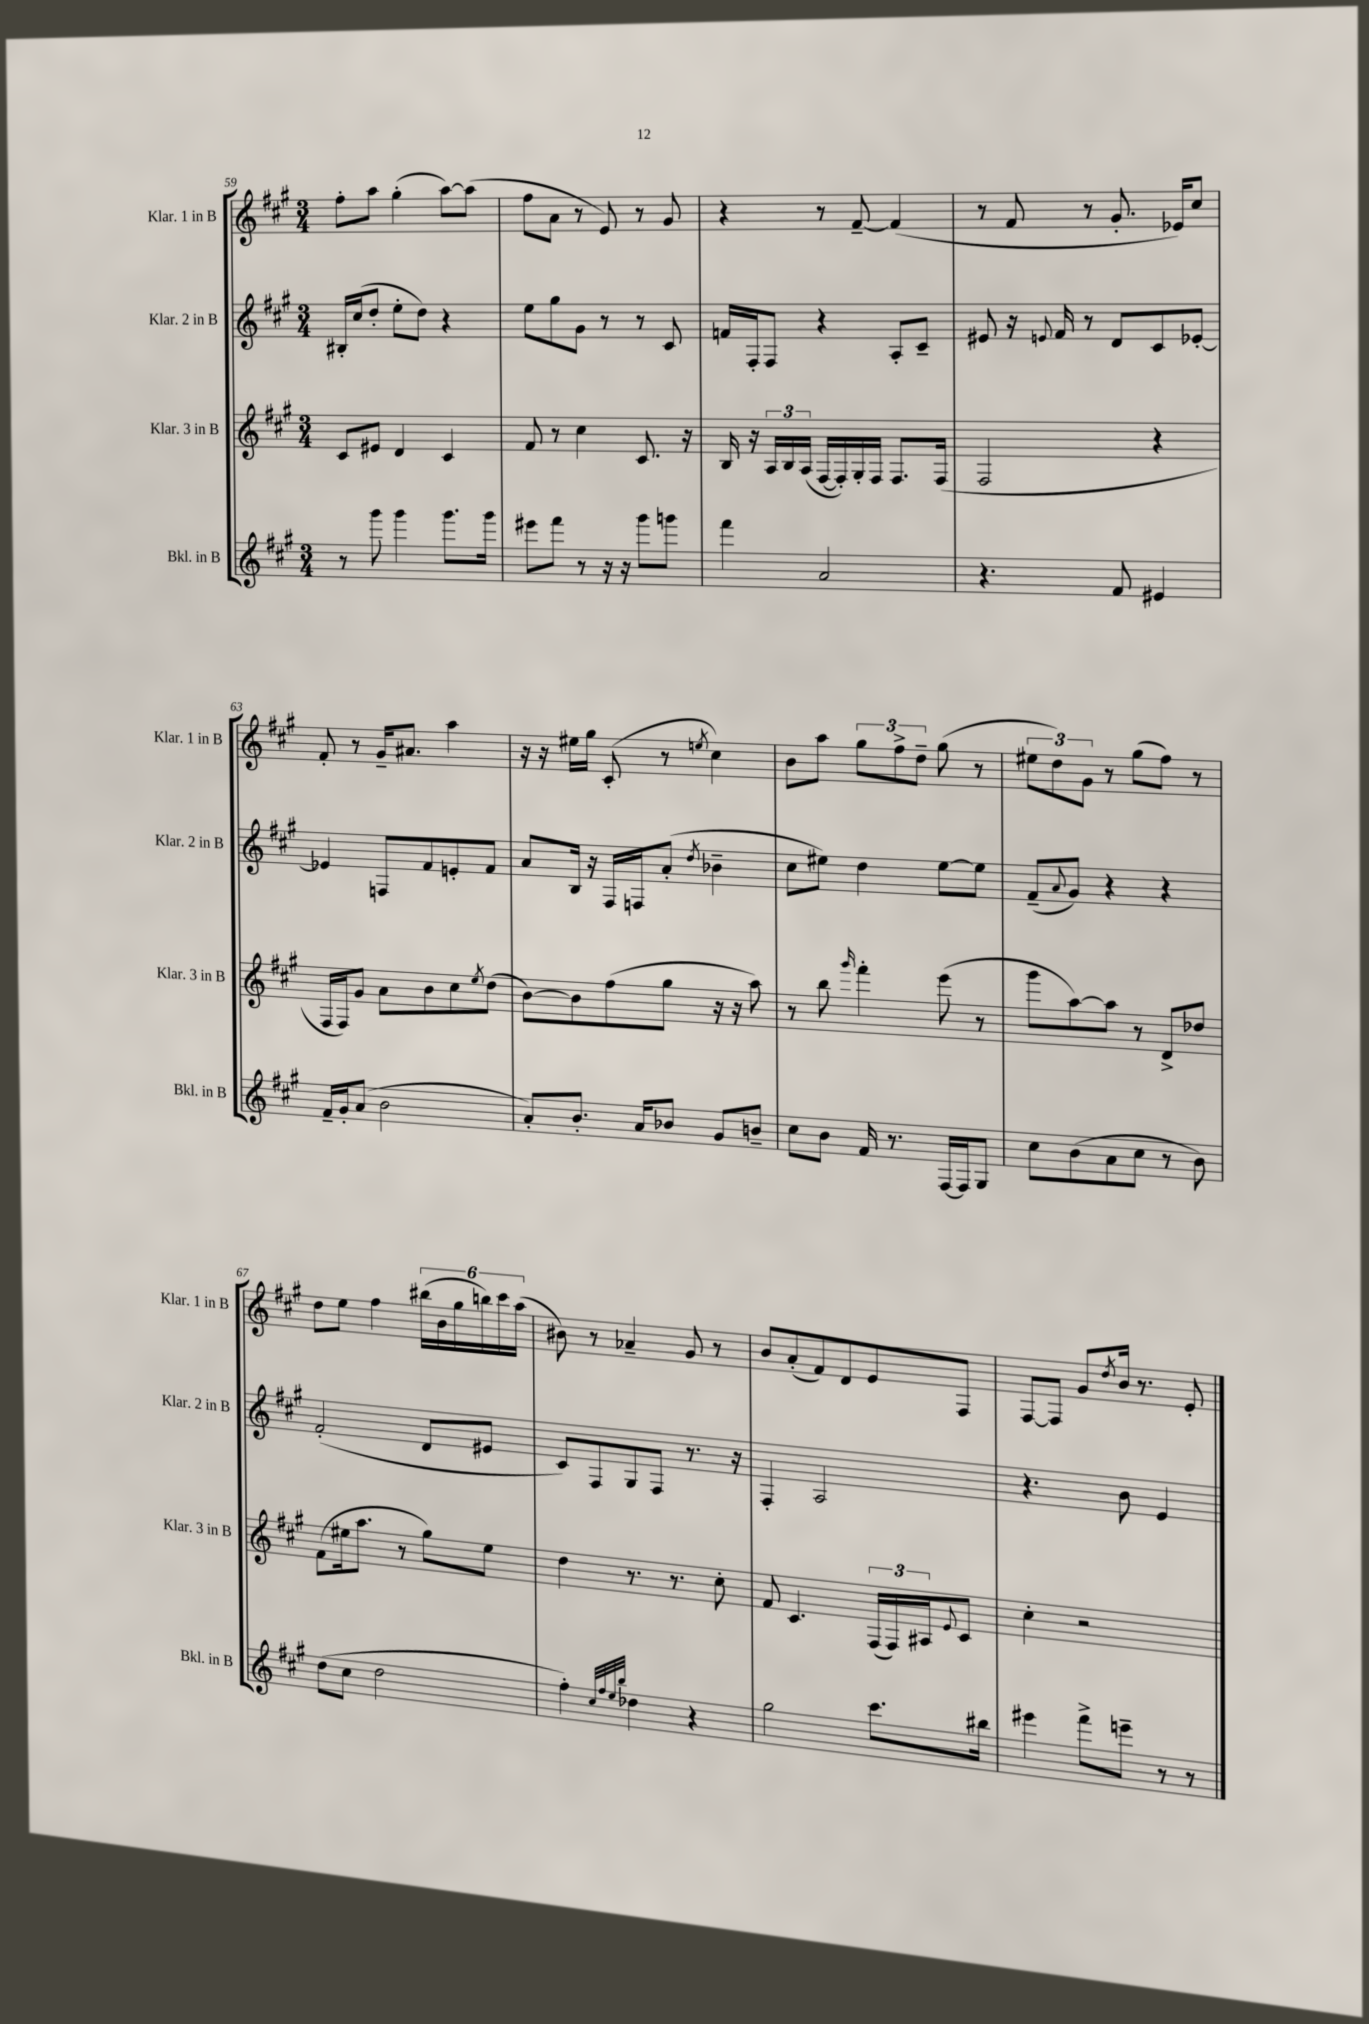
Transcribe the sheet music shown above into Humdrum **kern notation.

**kern	**kern	**kern	**kern
*staff4	*staff3	*staff2	*staff1
*clefG2	*clefG2	*clefG2	*clefG2
*k[f#c#g#]	*k[f#c#g#]	*k[f#c#g#]	*k[f#c#g#]
*M3/4	*M3/4	*M3/4	*M3/4
8r	8c#	16B#'	8ff#'
.	.	(16cc#	.
8ggg#	8e#	8dd'	8aa
4ggg#	4d	8ee'	(4gg#'
.	.	8dd)	.
8.ggg#	4c#	4r	[8aa)
.	.	.	(8aa]
16ggg#	.	.	.
=	=	=	=
8eee#	8f#	8ee	8ff#
8fff#	8r	8gg#	8a
8r	4cc#	8g#	8r
16r	.	8r	8e)
16r	.	.	.
8ggg#	8.c#	8r	8r
8ggg	.	8c#	8g#
.	16r	.	.
=	=	=	=
4fff#	16B	16f	4r
.	16r	16F#'	.
.	24A	8F#	.
.	24B	.	.
.	(24A	.	.
2a	[16F#	4r	8r
.	16F#'])	.	.
.	16G#'	.	[8f#~
.	16F#	.	.
.	8.F#	8A'	(4f#]
.	.	8c#~	.
.	(16F#	.	.
=	=	=	=
4.r	2F#	8e#	8r
.	.	16r	8f#
.	.	8qqe	.
.	.	16f#	.
.	.	8r	8r
8f#	.	8d	8.g#'
4e#	4r	8c#	.
.	.	.	16e-)
.	.	[8e-'	8cc#
=	=	=	=
16f#~	16F#	4e-]	8f#'
16g#'	16F#)	.	.
(8a	8g#	.	8r
2b	8a	8F	16g#~
.	.	.	8.a#
.	8b	8f#	.
.	8cc#	8e'	4aa
.	8qee	.	.
.	(8dd	8f#	.
=	=	=	=
8a')	[8b)	8a	16r
.	.	.	16r
8.b'	8b]	16B	16ee#
.	.	16r	16gg#
.	(8ff#	16F#	(8c#'
16a	.	16F	.
8b-	8gg#	(8a'	8r
.	.	8qdd	8qee
8g#	16r	4b-~	4cc#)
.	16r	.	.
8b~	8aa)	.	.
=	=	=	=
8cc#	8r	8cc#	8b
8b	8bb	8ee#)	8aa
.	16qqggg#	.	.
16f#	4fff#'	4dd	12gg#
8.r	.	.	.
.	.	.	12ff#^
.	.	.	12dd~
[16F#	(8eee	[8ee#	(8gg#
16F#]	.	.	.
8G#	8r	8ee#]	8r
=	=	=	=
8cc#	8ggg#	(8f#~	12ee#
.	.	.	12dd)
.	.	8qqa	.
(8b	[8aa)	8g#)	.
.	.	.	12g#
8a	8aa]	4r	8r
8cc#	8r	.	(8gg#
8r	8d^	4r	8ff#)
8b)	8dd-	.	8r
=	=	=	=
(8dd	(8f#	(2f#'	8dd
8cc#	16ee#	.	8ee
.	8.aa	.	.
2dd	.	.	4ff#
.	8r	.	.
.	8gg#)	8d	(24bb#
.	.	.	24b
.	.	.	24gg#
.	8ee#	8e#	24bb)
.	.	.	24ccc#
.	.	.	(24aa
=	=	=	=
4ff#')	4dd	8c#)	8b#)
.	.	8F#	8r
32qqcc#	.	.	.
32qqff#	.	.	.
32qqee	.	.	.
32qqbb	.	.	.
4dd-	8.r	8G#	4a-~
.	.	8F#	.
.	8.r	.	.
4r	.	8.r	8g#
.	8cc#'	.	8r
.	.	16r	.
=	=	=	=
2gg#	8f#	4F#'	8b
.	4.c#	.	(8a'
.	.	2A	8f#)
.	.	.	8d
8.ccc#	(24F#	.	8e
.	24F#)	.	.
.	24A#	.	.
.	8qqe	.	.
.	8c#	.	8F#
16bb#	.	.	.
=	=	=	=
4eee#	4cc#'	4.r	[8F#
.	.	.	8F#]
8fff#^	2r	.	8g#
.	.	.	8qdd
8eee~	.	8b	16b
.	.	.	8.r
8r	.	4e	.
8r	.	.	8e'
==	==	==	==
*-	*-	*-	*-
